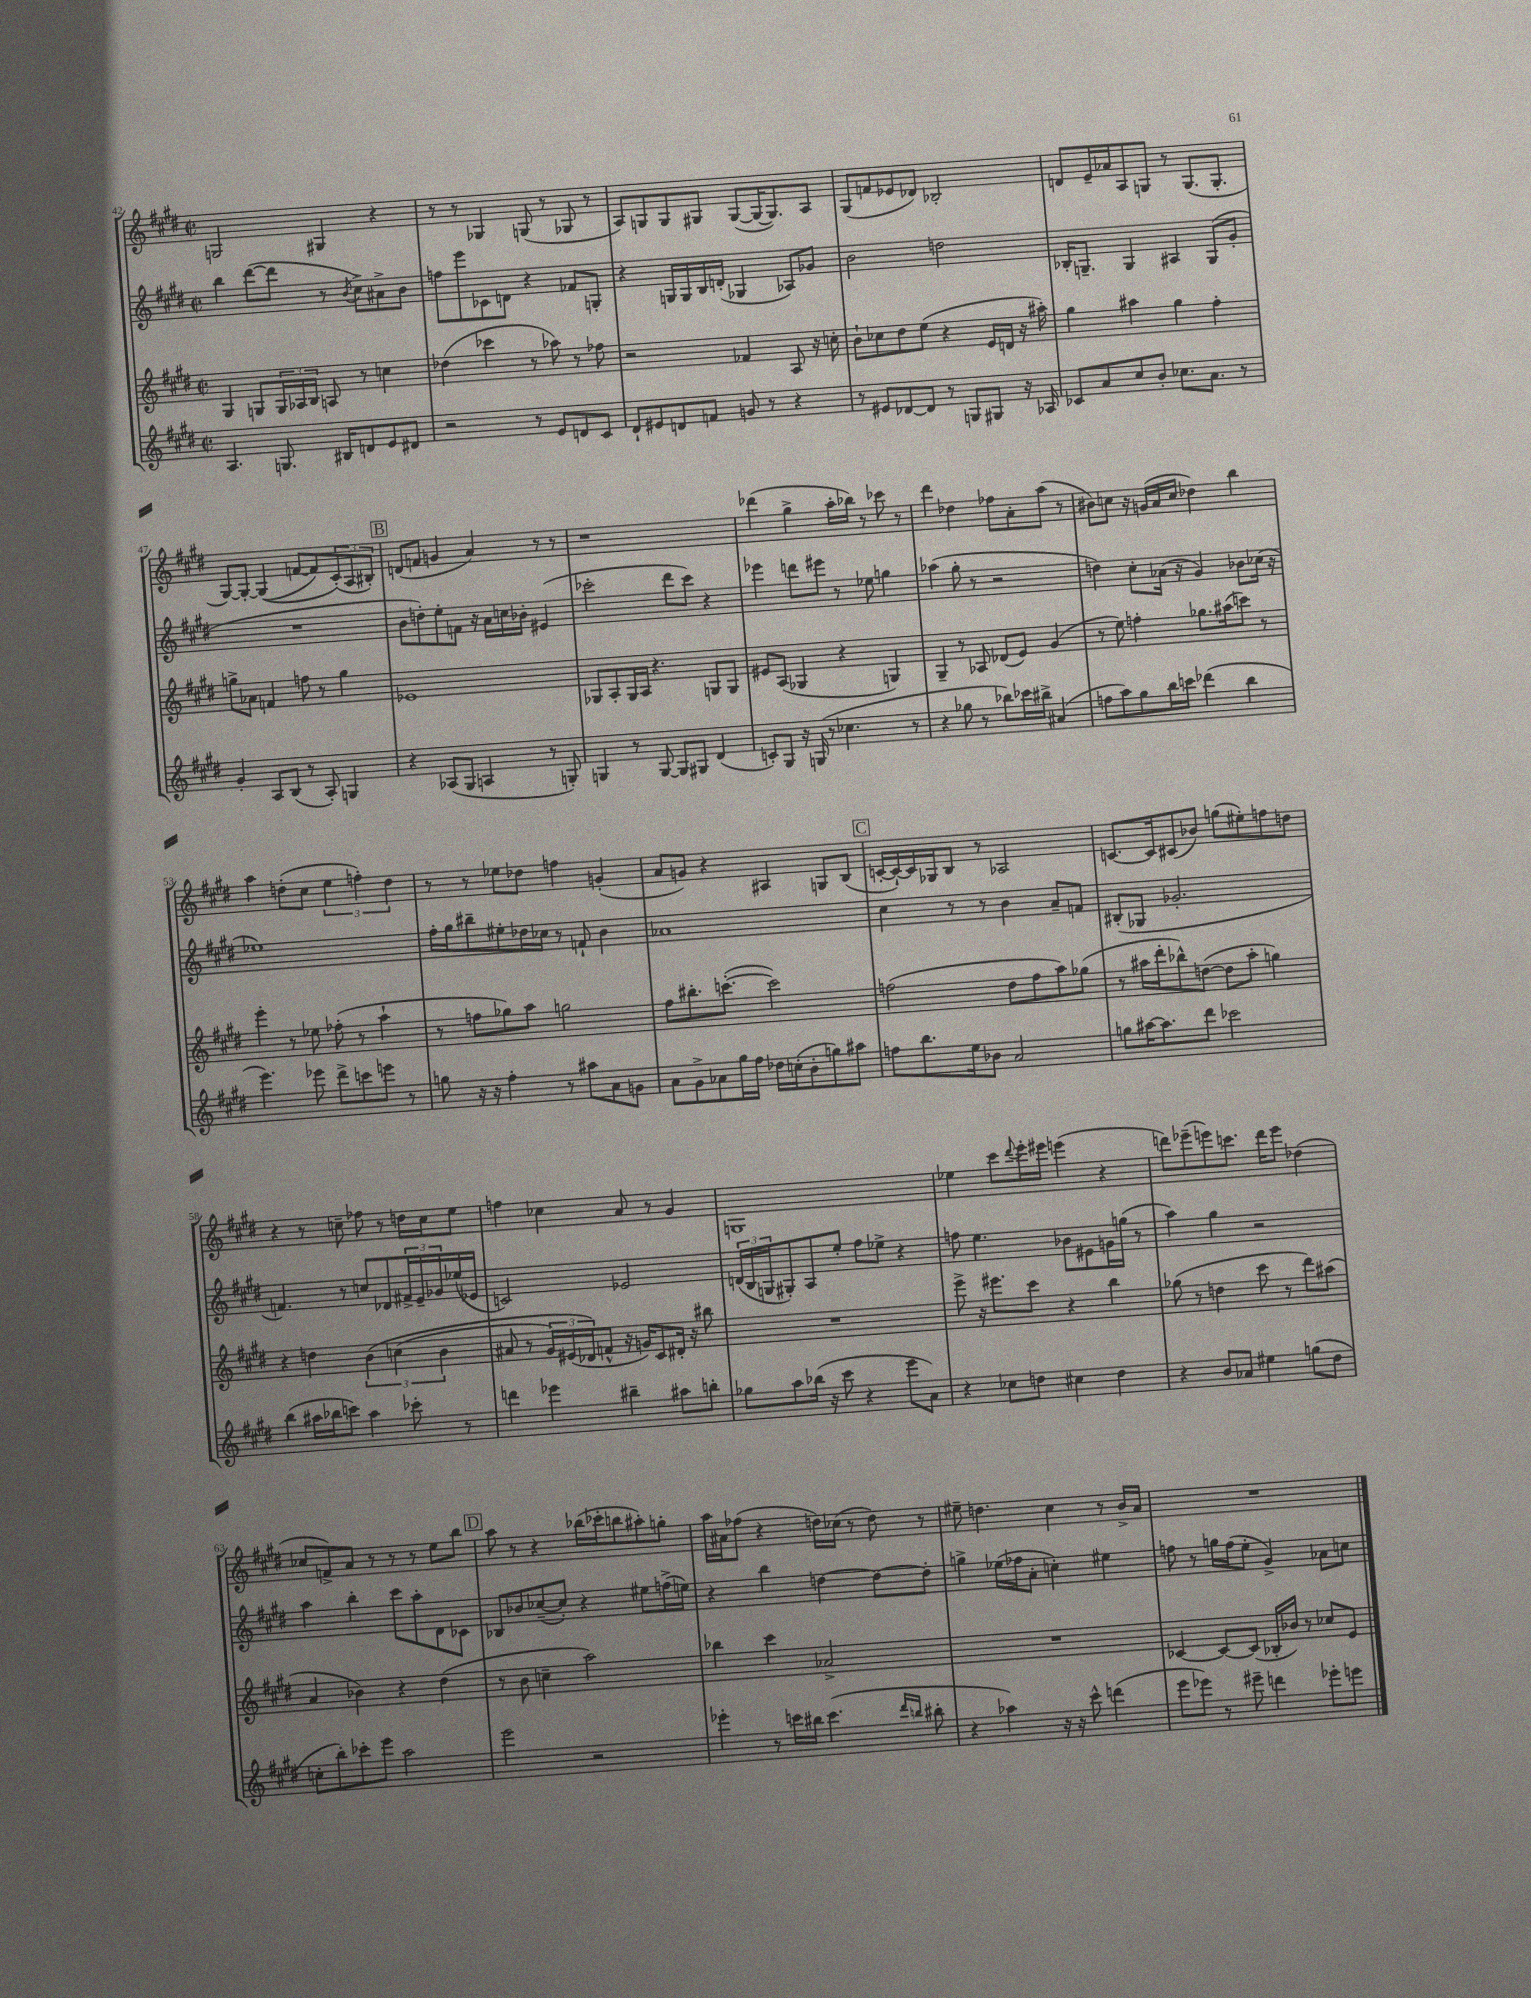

**kern	**kern	**kern	**kern
*staff4	*staff3	*staff2	*staff1
*clefG2	*clefG2	*clefG2	*clefG2
*k[f#c#g#d#]	*k[f#c#g#d#]	*k[f#c#g#d#]	*k[f#c#g#d#]
*M2/2	*M2/2	*M2/2	*M2/2
*met(c|)	*met(c|)	*met(c|)	*met(c|)
4.A/	4G#/	4bb\	2G/
.	8G/L	([8ddd#\L	.
8.G/	24G/L	8ddd#\]J	.
.	24A-/	.	.
.	24B/JJ	.	.
.	8A/	8r	4G#/
16B#/LK	.	.	.
.	.	8qb/	.
8d/	8r	8cc#^\L)	.
8e/	4cc\	8a#^\	4r
8d#/J	.	8b\J	.
=	=	=	=
2r	(4dd-\	8ff\L	8r
.	.	8eee\	8r
.	4ccc-\	8c-\	4G-/
.	.	8d\J	.
8r	8r	4r	(8G/
8e/L	8aa-\)	.	8r
8d/	8r	8f-/L	8G-/
8c#/J	8ff-\	8G'/J	8r
=	=	=	=
8d#`/L	2r	4r	8A/L)
8e#/	.	.	8G/
8d/	.	16G/LL	8G/
.	.	16G/	.
8f/J	.	16B/	8G#/J
.	.	(16d'/JJ	.
8g/	4f-/	4G-/	([8G#/L
8r	.	.	16G#/_K
.	.	.	8.G#/])
4r	8A/	8A-/L)	.
.	16r	8g-/J	8A/J
.	16cc'\	.	.
=	=	=	=
8r	8b`\L	2b\	(8G#/L
8e#/L	8cc-\	.	8f/
[8d-/	8dd#\	.	8e-/
8d-/]J	(8ee\J	.	8d-/J)
8r	4r	2dd\	2B-'/
8G/L	.	.	.
8G#/J	16e/LL	.	.
.	16d/JJ	.	.
16r	16r	.	.
16A-/	16aa#'\)	.	.
=	=	=	=
8c-/L	4gg#\	16B-'/LK	8d/L
.	.	8.G~/J	.
8a/	.	.	16e~/L
.	.	.	16a-/J
8cc#/	4aa#\	4G/	8A/
8b'/J	.	.	8G/J
8.cc-\L	4gg#\	4A#/	8r
.	.	.	(8.G/L
8.a\J	.	.	.
.	4ff#'\	(8G/L	.
.	.	.	8.G'/J
8r	.	8g#'/J	.
=	=	=	=
4g#'/	8gg^\L	1r	[8G#/L)
.	8a-\J	.	8G#'/_J
8A/L	4f/	.	&((4G#/]
(8B/J	.	.	.
8r	8ff\	.	[8f/L
8A'/)	8r	.	8f/])
4G/	4gg\	.	(12c#'/&)
.	.	.	12A/
.	.	.	12B#'/J)
=	=	=	=
4r	1e-	8b\L	(8d/L
.	.	8dd'\)	8f/J
(8A-/L	.	8ee'\	4g/
8G#/J	.	8f\J	.
4A/	.	16r	4a/)
.	.	16a\LL	.
.	.	16cc\	.
.	.	16b-'\JJ	.
8r	.	(4e#/	8r
8G'/)	.	.	8r
=	=	=	=
4G/	8G-/L	2ccc-'\	1r
.	8A'/	.	.
8r	16G-/L	.	.
.	16A/JJ	.	.
[8G/	4.r	.	.
8G/]L	.	8ddd#\L	.
8G#/J	.	8ccc-\J)	.
(4d#/	8G/L	4r	.
.	8G/J	.	.
=	=	=	=
8c'/L)	8e#/L	4eee-\	(4ddd-\
8G#/J	(8A/J	.	.
16r	4G-/	8ddd\L	4gg#^\
(16G/	.	.	.
8r	.	8eee#\J	.
4.cc-\	4r	8r	16aa'\LL
.	.	.	16bb-\JJ)
.	.	8ee-\	8r
.	4G/)	4gg\	8ccc-\
8r	.	.	8r
=	=	=	=
4r	4G#~/	(4aa-\	4ddd#\
8gg-\	8r	8gg#'\	4dd-\
8r	8A-/	8r	.
8bb-\L)	(8d-/L	2r	8ff-\L
16ccc-\L	8e/J)	.	8a'\
16bb#^\JJ	.	.	.
(4a#/	(4g#/	.	(8aa\J
.	.	.	8r
=	=	=	=
8ff\L	8r	4dd\)	8b#\L)
8aa\)	8ee\)	.	8cc\J
8gg#\	4ff'\	8cc#'\L	16r
.	.	.	(16g/LL
16bb\L	.	(16a-\Jk	16a/
16ccc\JJ	.	16r	16cc/JJ
(4ddd-\	8.gg-\L	4g#/)	4dd-\)
.	(16aa#\k	.	.
4bb\	8ccc\J)	8b-\L	4bb\
.	8r	(16cc-\Jk	.
.	.	16r	.
=	=	=	=
4.eee\)	4eee'\	1ee-)	4aa\
.	8r	.	(8dd'\L
8eee-\	8ee-\	.	8cc#\J
8ddd#^\L	(8ff-'\	.	6ee\
8ccc\	8r	.	.
.	.	.	6ff'\)
8eee\J	4aa`\	.	.
.	.	.	6dd\
8r	.	.	.
=	=	=	=
8gg\	8r	16ff#'\LL	8r
.	.	16gg#\J	.
16r	8ff\L	8bb#~\	8r
16r	.	.	.
4ff#'\	8gg-\)	8ee#'\	8ee-\L
.	8aa\J	16dd-\L	8dd-\J
.	.	16cc-\JJ	.
8r	2gg\	8r	4ff\
8aa#\L	.	8f`/	.
8a\	.	4b\	(4g'/
8g\J	.	.	.
=	=	=	=
8a\L	8ff#\L	1a-	8a/L
8g#^\	8.bb#'\	.	8g/J)
8a-\	.	.	4r
.	([8.ccc'\J	.	.
16gg#\L	.	.	.
16ff#\JJ	.	.	.
16dd-\LL	2ccc\])	.	4A#/
(16cc'\J	.	.	.
8b'\	.	.	.
8gg\)	.	.	8G/L
8aa#\J	.	.	(8B/J
=	=	=	=
8ff\L	(2ff\	4cc#\	[16c'/LL
.	.	.	16c`/_)
8.bb\	.	.	16c/]
.	.	.	16G-/J
.	.	8r	8B/J
16ee\k	.	.	.
8b-\J	.	8r	8r
2a/	8dd#\L	4b\	2A-/
.	8ff\	.	.
.	8aa\)	8a~/L	.
.	(8gg-\J	8f/J	.
=	=	=	=
8gg\L	8r	(8B#'/L	[8.c/L
[16aa#\K	16aa#\LL	8G-/J	.
8.aa#\]	16ddd#'\J	.	16c/]k
.	8bb-^^\)	2.g-'/	(8c#/
8ddd#\J	([8dd\J	.	8b-/J)
2ccc-\	8dd\]L	.	(8gg\L
.	8aa#'\J	.	8ee#'\)
.	4gg\)	.	8ff\
.	.	.	8dd\J
=	=	=	=
(4bb\	4r	4.f/)	4r
16aa#\LL	4dd\	.	8r
16bb-\J	.	.	.
8ccc\J)	.	8r	8cc~\
4aa#\	&(6b\	8cc/L	8ff-\
.	.	8d-/	8r
.	(6cc\	.	.
8ccc-'\	.	24f#^/L	16dd\LL
.	.	24e~/	.
.	.	.	16cc\J
.	6b\	24g-/	.
8r	.	(16ee-/	8ee\J
.	.	16e-/JJ	.
=	=	=	=
4ddd\	8a#/	2c/)	4ff\
.	8r	.	.
4eee-\	24g#/LL)	.	4cc-\
.	(24e#/	.	.
.	24d-/J&)	.	.
.	8f^^/J	.	.
4bb#~\	16r	2e-/	8a/
.	16g/LK)	.	.
.	8c#/	.	8r
8aa#\L	16d#'/Jk	.	4g#/
.	16r	.	.
8bb'\J	8bb#\	.	.
=	=	=	=
8gg-\L	1r	(24d/LL	1G
.	.	24B/	.
.	.	24G/J	.
8aa\	.	8G#'/)	.
(16bb-\Jk	.	8A/	.
16r	.	.	.
8ccc#\	.	8ee'/J	.
4r	.	8ff#\L	.
.	.	8ee-^\J	.
8eee\L	.	4r	.
8a\J)	.	.	.
=	=	=	=
4r	8eee^\	8ff\	4ee-\
.	16r	4.ee\	.
.	8.eee#\L	.	.
8cc-\L	.	.	8ccc#\L
.	.	.	8qqddd#/
8dd\J	8ccc#\J	.	16eee'\L
.	.	.	16eee#\JJ
4cc#\	4r	8b-\L	(4eee\
.	.	8e#\	.
4dd\	4bb\	16g\L	4r
.	.	(16gg\JJ	.
.	.	8r	.
=	=	=	=
4r	(8gg-\	4aa\)	8ddd\L)
.	8r	.	(8eee-~\
8b/L	4dd\	4gg#\	8eee\)
8a-/J	.	.	8.ccc\J
4ee#\	8ccc#\	2r	.
.	.	.	16ddd\LK
.	8r	.	8eee\J
(8gg\L	8ddd#\L)	.	(4dd-\
8dd#\J	(8aa#\J	.	.
=	=	=	=
8cc'\L	4a/	4aa\	8cc-/L
8bb'\)	.	.	8f^/)
8ccc-'\	4b-\)	4bb'\	8a/J
8eee\J	.	.	8r
2aa\	4r	8ccc#\L	8r
.	.	8aa'\	8r
.	(4dd#\	8d#\	8ee\L
.	.	8c-\J	8bb\J
=	=	=	=
2eee\	8r	8B-/L	8aa\
.	8b\	8b-/	8r
.	4cc~\	([8cc-~/	4r
.	.	8cc-'/]J)	.
2r	2aa\)	4r	(16bb-\LL
.	.	.	16ccc-'\J
.	.	.	8bb\
.	.	8ee#\L	8aa#'\)
.	.	(16ff^\L	8gg'\J
.	.	16ee\JJ)	.
=	=	=	=
4eee-'\	4bb-\	4r	16aa\LL
.	.	.	16a#\J
.	.	.	(8ff-\J
8r	4ccc#\	4bb\	4r
16ccc\LL	.	.	.
16bb#\JJ	.	.	.
(4.ccc\	2a-^/	[4dd\	16dd\LL)
.	.	.	(16cc-\JJ
.	.	.	8r
.	.	8dd\_L	8dd\)
16qqddd#/LL	.	.	.
16qqbb/JJ	.	.	.
8bb#'\	.	8dd'\]J	8r
=	=	=	=
4r	1r	4gg^\	8ee#~\
.	.	.	4.dd\
4aa-\)	.	(16ee-\LL	.
.	.	16ff-\J	.
.	.	8a'\J	.
16r	.	4cc'\)	4cc#\
16r	.	.	.
8ccc#^^\	.	.	.
(4ddd\	.	4ee#\	8r
.	.	.	16b^/LL
.	.	.	16a/JJ
=	=	=	=
8eee\L	[4c-/	8ff\	1r
8eee-\J)	.	8r	.
8r	8c-/_L	16gg\LL	.
.	.	(16ff\J	.
8eee#~\	(8c-/]J	8ee'\J	.
4ddd\	16B-'/LL	4g#^/)	.
.	16b-/JJ)	.	.
.	8r	.	.
8eee-'\L	8cc-/L	8a-\L	.
8eee\J	8e/J	8cc\J	.
==	==	==	==
*-	*-	*-	*-
